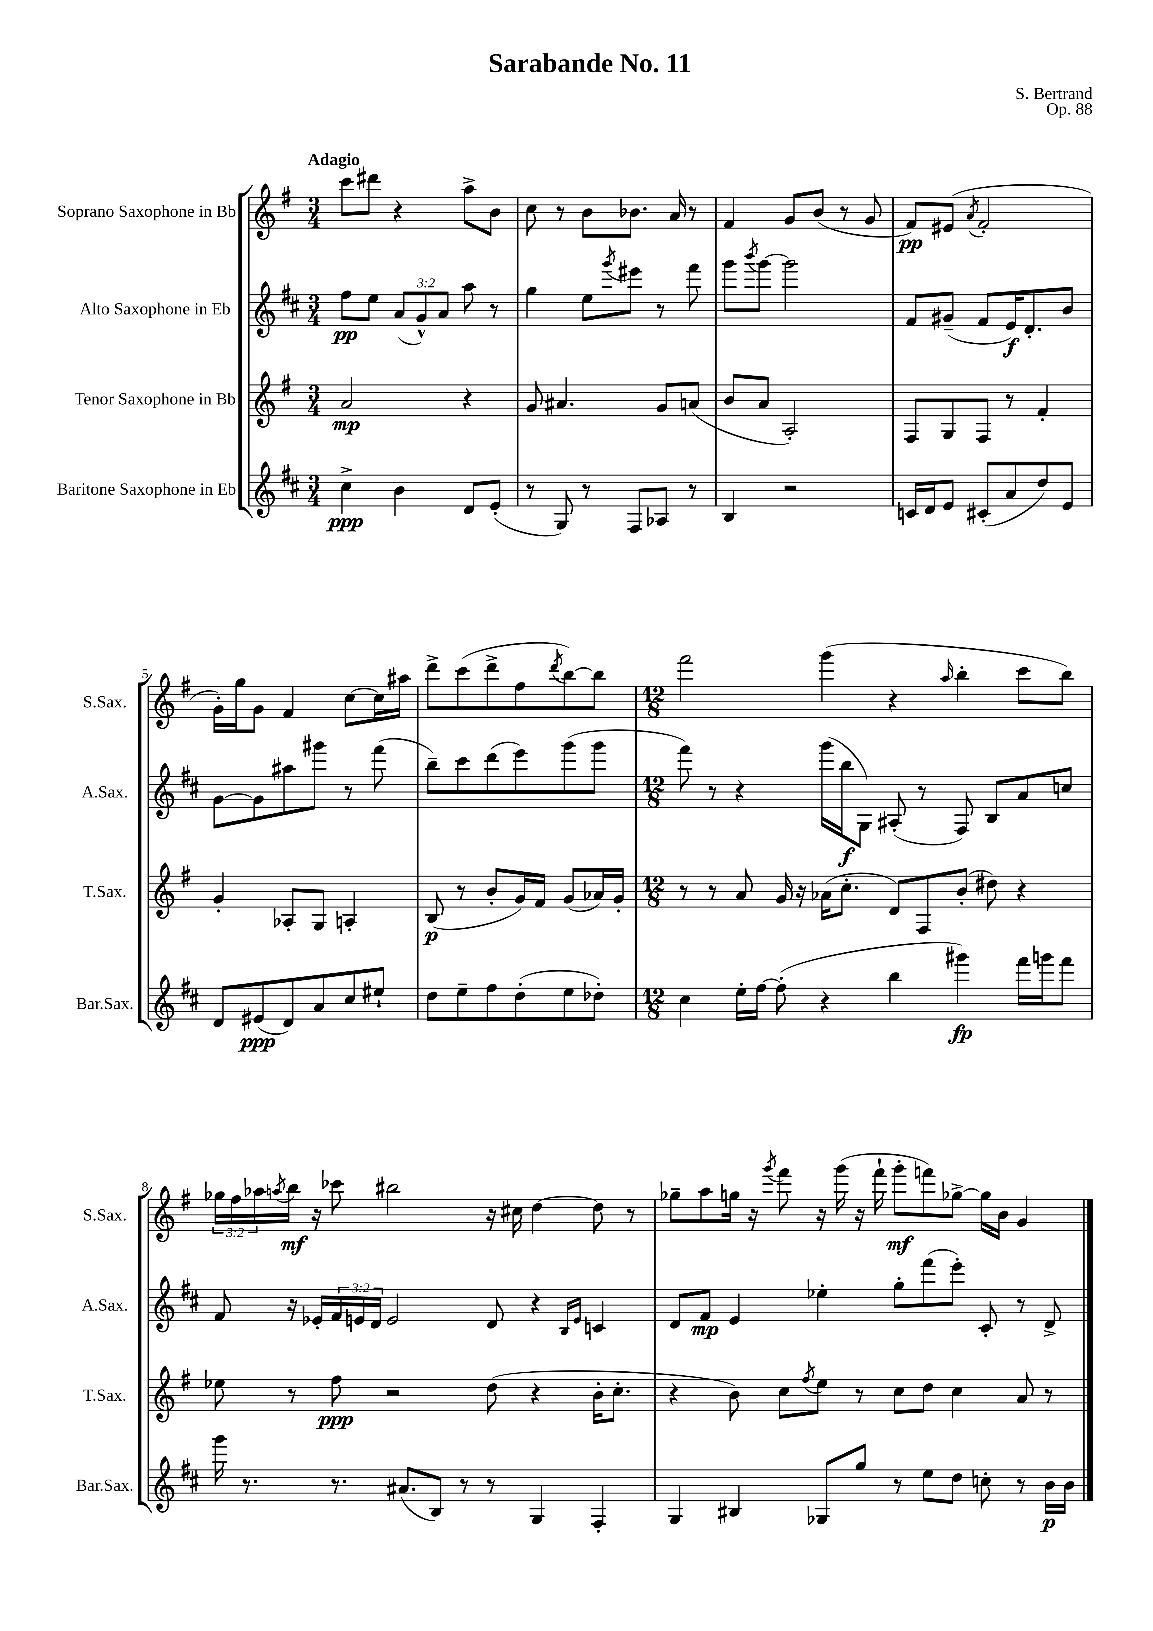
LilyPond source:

\header { title = "Sarabande No. 11" composer = "S. Bertrand" opus = "Op. 88" }
<<
\new StaffGroup <<
\new Staff = "s0" \with { instrumentName = "Soprano Saxophone in Bb" shortInstrumentName = "S.Sax." } {
    \clef treble \key g \major \numericTimeSignature \time 3/4 \override Staff.TupletNumber.text = #tuplet-number::calc-fraction-text \tempo "Adagio"
    c'''8 dis'''8 r4 a''8-> b'8 |
    c''8 r8 b'8 bes'8. a'16 r8 |
    fis'4 g'8 b'8( r8 g'8 |
    fis'8\pp) eis'8( \acciaccatura { a'8 } fis'2-. |
    g'16-.) g''16 g'8 fis'4 c''8~ c''16 ais''16 |
    d'''8-> c'''8( d'''8-> fis''8 \acciaccatura { d'''8 } b''8~) b''8 |
    \numericTimeSignature \time 12/8 fis'''2 g'''4( r4 \grace { a''16 } b''4-. c'''8 b''8) |
    \tuplet 3/2 { ges''16 fis''16 aes''16 } \acciaccatura { a''8 } b''16\mf r16 ces'''8 bis''2 r16 cis''16 d''4~ d''8 r8 |
    ges''8-- a''8 g''16 r16 \acciaccatura { g'''8 } fis'''8 r16 g'''16( r16 fis'''16-! g'''8-.\mf f'''8) ges''8~-> ges''16 b'16 g'4 \bar "|." |
}
\new Staff = "s1" \with { instrumentName = "Alto Saxophone in Eb" shortInstrumentName = "A.Sax." } {
    \clef treble \key d \major \numericTimeSignature \time 3/4 \override Staff.TupletNumber.text = #tuplet-number::calc-fraction-text
    fis''8\pp e''8 \tuplet 3/2 { a'8( g'8-^) a'8 } a''8 r8 |
    g''4 e''8 \acciaccatura { g'''8 } eis'''8 r8 fis'''8 |
    g'''8 \acciaccatura { b'''8 } g'''8~ g'''2 |
    fis'8 gis'8--( fis'8 e'16\f) d'8.-. b'8 |
    g'8~ g'8 ais''8 gis'''8 r8 fis'''8( |
    b''8--) cis'''8 d'''8( e'''8) g'''8( g'''8 |
    \numericTimeSignature \time 12/8 fis'''8) r8 r4 g'''16( b''16\f g8) ais8-.( r8 fis8) b8 a'8 c''8 |
    fis'8 r16 ees'16-. \tuplet 3/2 { fis'16 e'16 d'16 } e'2 d'8 r4 \grace { b16 e'16 } c'4 |
    d'8 fis'8\mp e'4 ees''4-. g''8-. fis'''8( e'''8-.) cis'8-. r8 d'8-> \bar "|." |
}
\new Staff = "s2" \with { instrumentName = "Tenor Saxophone in Bb" shortInstrumentName = "T.Sax." } {
    \clef treble \key g \major \numericTimeSignature \time 3/4
    a'2\mp r4 |
    g'8 ais'4. g'8 a'8( |
    b'8 a'8 a2-.) |
    fis8 g8 fis8 r8 fis'4-. |
    g'4-. aes8-. g8 a4-. |
    b8\p( r8 b'8-. g'16) fis'16 g'8( aes'16) g'16-. |
    \numericTimeSignature \time 12/8 r8 r8 a'8 g'16 r16 aes'16( c''8.-. d'8) fis8 b'8-.( dis''8) r4 |
    ees''8 r8 fis''8\ppp r2 d''8( r4 b'16-. c''8.-. |
    r4 b'8) c''8 \acciaccatura { fis''8 } e''8 r8 c''8 d''8 c''4 a'8 r8 \bar "|." |
}
\new Staff = "s3" \with { instrumentName = "Baritone Saxophone in Eb" shortInstrumentName = "Bar.Sax." } {
    \clef treble \key d \major \numericTimeSignature \time 3/4
    cis''4->\ppp b'4 d'8 e'8-.( |
    r8 g8) r8 fis8 aes8 r8 |
    b4 r2 |
    c'16 d'16 e'8 cis'8-.( a'8 d''8) e'8 |
    d'8 eis'8\ppp( d'8) a'8 cis''8 eis''8-! |
    d''8 e''8-- fis''8 d''8-.( e''8 des''8-.) |
    \numericTimeSignature \time 12/8 cis''4 e''16-. fis''16~ fis''8-.( r4 b''4 gis'''4\fp) fis'''16 g'''16 fis'''8 |
    g'''16 r8. r8. ais'8.( b8) r8 r8 g4 fis4-. |
    g4 bis4 ges8 g''8 r8 e''8 d''8 c''8-. r8 b'16\p b'16 \bar "|." |
}
>>
>>
